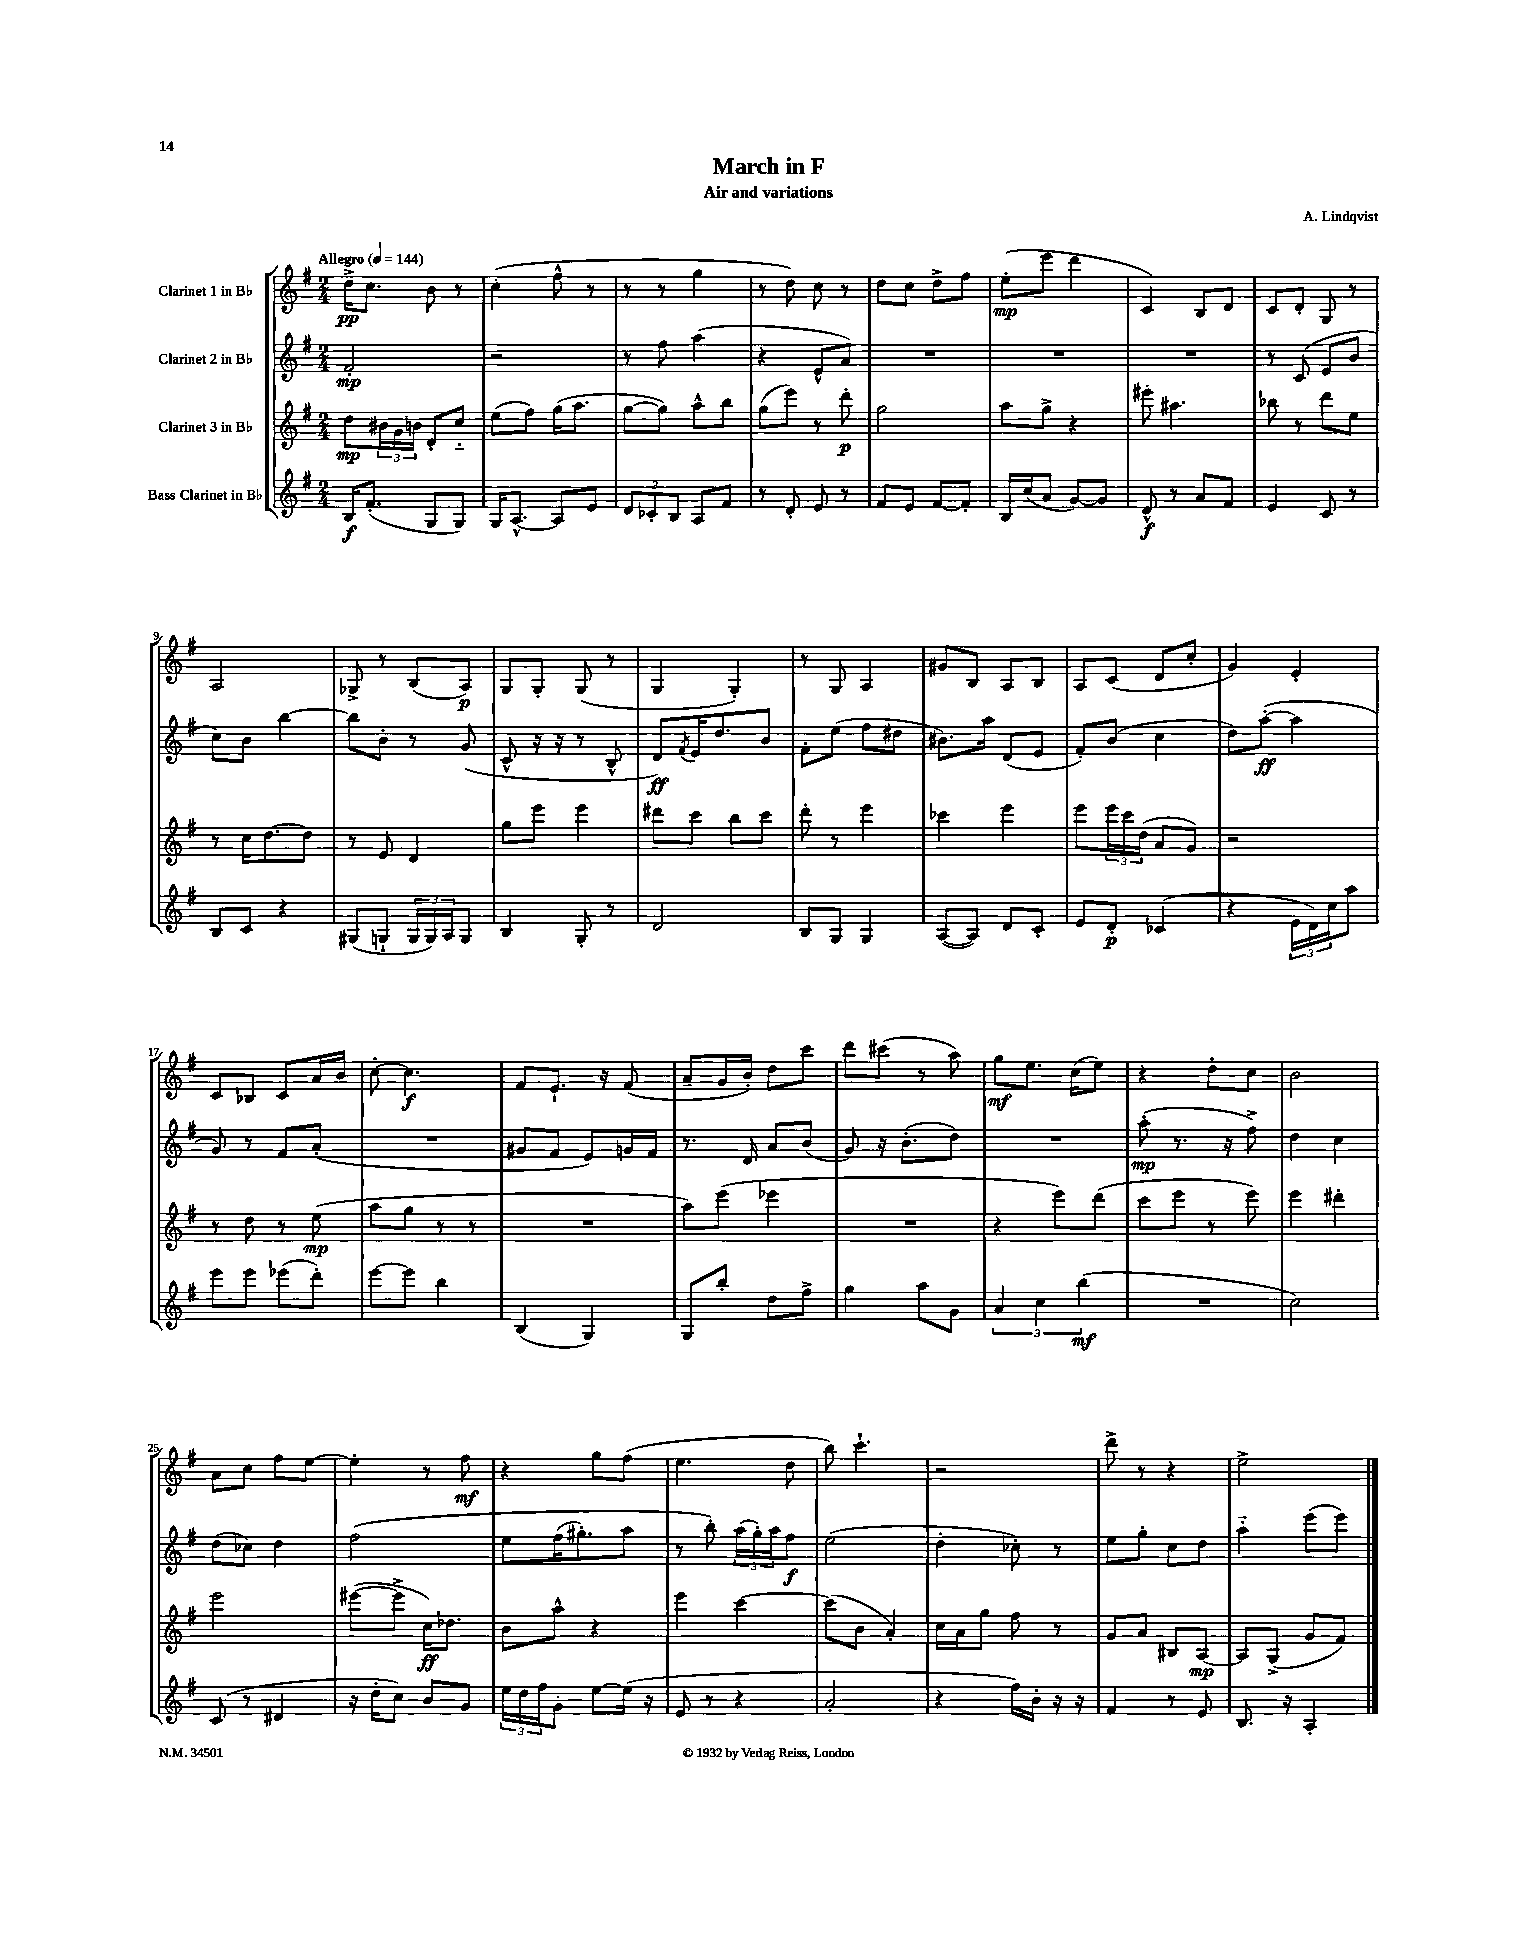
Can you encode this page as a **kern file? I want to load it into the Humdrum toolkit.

**kern	**dynam	**kern	**dynam	**kern	**dynam	**kern	**dynam
*part4	*part4	*part3	*part3	*part2	*part2	*part1	*part1
*staff4	*staff4	*staff3	*staff3	*staff2	*staff2	*staff1	*staff1
*I"Bass Clarinet in B♭	*	*I"Clarinet 3 in B♭	*	*I"Clarinet 2 in B♭	*	*I"Clarinet 1 in B♭	*
*clefG2	*	*clefG2	*	*clefG2	*	*clefG2	*
*k[f#]	*	*k[f#]	*	*k[f#]	*	*k[f#]	*
*M2/4	*	*M2/4	*	*M2/4	*	*M2/4	*
*MM144	*	*MM144	*	*MM144	*	*MM144	*
=1	=1	=1	=1	=1	=1	=1	=1
!	!	!	!	!	!	!LO:TX:a:B:t=Allegro	!
16B/KL	f	8dd\L	mp	2f#'/	mp	16dd^\KL	pp
(8.f#'/J	.	.	.	.	.	8.cc\J	.
.	.	24b#X\L	.	.	.	.	.
.	.	24g\	.	.	.	.	.
.	.	24bn\JJ	.	.	.	.	.
8G/L	.	8d'/L	.	.	.	8b\	.
8G/J)	.	8cc/J	.	.	.	8r	.
=2	=2	=2	=2	=2	=2	=2	=2
16G/KL	.	(8ee\L	.	2r	.	(4cc'\	.
[8.A^^/J	.	.	.	.	.	.	.
.	.	8ff#\J)	.	.	.	.	.
8A/L]	.	(16gg\KL	.	.	.	8ff#^^\	.
.	.	8.aa\J	.	.	.	.	.
8e/J	.	.	.	.	.	8r	.
=3	=3	=3	=3	=3	=3	=3	=3
12d/L	.	[8gg\L	.	8r	.	8r	.
12c-X'/	.	.	.	.	.	.	.
.	.	8gg\J])	.	8ff#\	.	8r	.
12B/J	.	.	.	.	.	.	.
8A/L	.	8aa^^\L	.	(4aa\	.	4gg\	.
8f#/J	.	8bb\J	.	.	.	.	.
=4	=4	=4	=4	=4	=4	=4	=4
8r	.	(8gg\L	.	4r	.	8r	.
8d'/	.	8eee\J)	.	.	.	8dd\)	.
8e/	.	8r	.	8e^^/L	.	8cc\	.
8r	.	8ddd'\	p	8a/J)	.	8r	.
=5	=5	=5	=5	=5	=5	=5	=5
8f#/L	.	2gg\	.	2r	.	8dd\L	.
8e/J	.	.	.	.	.	8cc\J	.
[8f#/L	.	.	.	.	.	8dd^\L	.
8f#'/J]	.	.	.	.	.	8ff#\J	.
=6	=6	=6	=6	=6	=6	=6	=6
16B/LL	.	8aa\L	.	2r	.	(8ee'\L	mp
(16cc/J	.	.	.	.	.	.	.
8a/J	.	8gg^\J	.	.	.	8eee\J	.
[8g/L)	.	4r	.	.	.	4ddd\	.
8g/J]	.	.	.	.	.	.	.
=7	=7	=7	=7	=7	=7	=7	=7
8d^^/	f	8eee#X'\	.	2r	.	4c/)	.
8r	.	4.aa#X\	.	.	.	.	.
8a/L	.	.	.	.	.	8B/L	.
8f#/J	.	.	.	.	.	8d/J	.
=8	=8	=8	=8	=8	=8	=8	=8
4e/	.	8bb-X\	.	8r	.	8c/L	.
.	.	8r	.	(8c/	.	8d'/J	.
8c/	.	8ddd\L	.	8e/L	.	8G/	.
8r	.	8ee\J	.	8b/J	.	8r	.
!!LO:LB:g=z
=9	=9	=9	=9	=9	=9	=9	=9
8B/L	.	8r	.	8cc\L)	.	2A/	.
8c/J	.	16cc\KL	.	8b\J	.	.	.
.	.	[8.dd\	.	.	.	.	.
4r	.	.	.	[4bb\	.	.	.
.	.	8dd\J]	.	.	.	.	.
=10	=10	=10	=10	=10	=10	=10	=10
(8G#X/L	.	8r	.	8bb\L]	.	8G-X^/	.
8Gn`/J	.	8e/	.	8b'\J	.	8r	.
24G/LL	.	4d/	.	8r	.	(8B/L	.
24G/)	.	.	.	.	.	.	.
24A/J	.	.	.	.	.	.	.
8G/J	.	.	.	(8g/	.	8A/J)	p
=11	=11	=11	=11	=11	=11	=11	=11
4B/	.	8gg\L	.	8c^^/	.	8G/L	.
.	.	8eee\J	.	16r	.	8G'/J	.
.	.	.	.	16r	.	.	.
8G'/	.	4eee\	.	8r	.	(8G/	.
8r	.	.	.	8B^^/	.	8r	.
=12	=12	=12	=12	=12	=12	=12	=12
2d/	.	8ddd#X\L	.	8d/L)	ff	4G/	.
.	.	.	.	8qf#/	.	.	.
.	.	8ccc\J	.	16e/K	.	.	.
.	.	.	.	8.dd/	.	.	.
.	.	8bb\L	.	.	.	4G'/)	.
.	.	8ccc\J	.	8b/J	.	.	.
=13	=13	=13	=13	=13	=13	=13	=13
8B/L	.	8ddd'\	.	8f#'\L	.	8r	.
8G/J	.	8r	.	(8ee\J	.	8G/	.
4G/	.	4eee\	.	8ff#\L	.	4A/	.
.	.	.	.	8dd#X\J	.	.	.
=14	=14	=14	=14	=14	=14	=14	=14
([8A/L	.	4ccc-X\	.	8.b#X\L)	.	8g#X/L	.
8A/J])	.	.	.	.	.	8B/J	.
.	.	.	.	16aa\Jk	.	.	.
8d/L	.	4eee\	.	(8d/L	.	8A/L	.
8c'/J	.	.	.	8e/J	.	8B/J	.
=15	=15	=15	=15	=15	=15	=15	=15
8e/L	.	8eee\L	.	8f#'/L)	.	8A/L	.
8d'/J	p	24eee\L	.	(8b/J	.	(8c/J	.
.	.	24ccc\	.	.	.	.	.
.	.	(24dd\JJ	.	.	.	.	.
(4c-X/	.	8a/L	.	4cc\	.	8d/L	.
.	.	8g/J)	.	.	.	8cc'/J	.
=16	=16	=16	=16	=16	=16	=16	=16
4r	.	2r	.	8dd\L)	.	4g/)	.
.	.	.	.	([8aa'\J	ff	.	.
24e\LL	.	.	.	4aa\]	.	4e'/	.
24d\)	.	.	.	.	.	.	.
24cc\J	.	.	.	.	.	.	.
8aa\J	.	.	.	.	.	.	.
!!LO:LB:g=z
=17	=17	=17	=17	=17	=17	=17	=17
8eee\L	.	8r	.	8g/)	.	8c/L	.
8eee\J	.	8dd\	.	8r	.	8B-X/J	.
(8eee-X\L	.	8r	.	8f#/L	.	8c/L	.
8ddd'\J)	.	(8ee\	mp	(8a'/J	.	16a/L	.
.	.	.	.	.	.	16b/JJ	.
=18	=18	=18	=18	=18	=18	=18	=18
[8eee\L	.	8aa\L	.	2r	.	[8cc'\	.
8eee\J]	.	8gg\J	.	.	.	4.cc\]	f
4bb\	.	8r	.	.	.	.	.
.	.	8r	.	.	.	.	.
=19	=19	=19	=19	=19	=19	=19	=19
(4B/	.	2r	.	8g#X/L	.	8f#/L	.
.	.	.	.	8f#/J	.	8.e`/J	.
4G/)	.	.	.	8e/L)	.	.	.
.	.	.	.	.	.	16r	.
.	.	.	.	16gn/L	.	(8f#/	.
.	.	.	.	16f#/JJ	.	.	.
=20	=20	=20	=20	=20	=20	=20	=20
8G/L	.	8aa\L)	.	8.r	.	8a~/L	.
8bb'/J	.	(8eee\J	.	.	.	16g/L	.
.	.	.	.	16d/	.	16b'/JJ)	.
8dd\L	.	4eee-X\	.	8a/L	.	8dd\L	.
8ff#^\J	.	.	.	(8b/J	.	8ccc\J	.
=21	=21	=21	=21	=21	=21	=21	=21
4gg\	.	2r	.	8g/)	.	8ddd\L	.
.	.	.	.	16r	.	(8ccc#X\J	.
.	.	.	.	(8.b'\L	.	.	.
8aa\L	.	.	.	.	.	8r	.
8g\J	.	.	.	8dd\J)	.	8aa\)	.
=22	=22	=22	=22	=22	=22	=22	=22
6a/	.	4r	.	2r	.	8gg\L	mf
.	.	.	.	.	.	8.ee\J	.
6cc\	.	.	.	.	.	.	.
.	.	8eee\L)	.	.	.	.	.
.	.	.	.	.	.	(16cc\KL	.
(6bb\	mf	.	.	.	.	.	.
.	.	(8ddd\J	.	.	.	8ee\J)	.
=23	=23	=23	=23	=23	=23	=23	=23
2r	.	8ccc\L	.	(8aa'\	mp	4r	.
.	.	8eee\J	.	8.r	.	.	.
.	.	8r	.	.	.	8dd'\L	.
.	.	.	.	16r	.	.	.
.	.	8eee\)	.	8ff#^\)	.	8cc\J	.
=24	=24	=24	=24	=24	=24	=24	=24
2cc\)	.	4eee\	.	4dd\	.	2b\	.
.	.	4ddd#X'\	.	4cc\	.	.	.
!!LO:LB:g=z
=25	=25	=25	=25	=25	=25	=25	=25
(8c/	.	2eee\	.	(8dd\L	.	8a\L	.
8r	.	.	.	8cc-X\J)	.	8cc\J	.
4d#X/	.	.	.	4dd\	.	8ff#\L	.
.	.	.	.	.	.	[8ee\J	.
=26	=26	=26	=26	=26	=26	=26	=26
16r	.	([8eee#X\L	.	(2ff#\	.	4ee'\]	.
16dd'\KL	.	.	.	.	.	.	.
8cc\J)	.	8eee#^\J]	.	.	.	.	.
8b/L	.	16cc\KL)	ff	.	.	8r	.
.	.	8.dd-X\J	.	.	.	.	.
8g/J	.	.	.	.	.	8ff#\	mf
=27	=27	=27	=27	=27	=27	=27	=27
24ee\LL	.	8b\L	.	8ee\L	.	4r	.
24dd\	.	.	.	.	.	.	.
24ff#\J	.	.	.	.	.	.	.
8g'\J	.	8aa^^\J	.	(16ff#\K	.	.	.
.	.	.	.	8.gg#X'\)	.	.	.
[8ee\L	.	4r	.	.	.	8gg\L	.
(16ee\Jk]	.	.	.	8aa\J	.	(8ff#\J	.
16r	.	.	.	.	.	.	.
=28	=28	=28	=28	=28	=28	=28	=28
8e/	.	4eee\	.	8r	.	4.ee\	.
8r	.	.	.	8bb'\)	.	.	.
4r	.	[4ccc\	.	(24aa\LL	.	.	.
.	.	.	.	24gg'\)	.	.	.
.	.	.	.	24aa\J	.	.	.
.	.	.	.	8ff#\J	f	8dd\	.
=29	=29	=29	=29	=29	=29	=29	=29
2a'/	.	(8ccc\L]	.	(2ee\	.	8bb\)	.
.	.	8b\J	.	.	.	4.ccc`\	.
.	.	4a'/)	.	.	.	.	.
=30	=30	=30	=30	=30	=30	=30	=30
4r	.	16cc\LL	.	4dd'\	.	2r	.
.	.	16a\J	.	.	.	.	.
.	.	8gg\J	.	.	.	.	.
16ff#\LL)	.	8ff#\	.	8cc-X'\)	.	.	.
16b'\JJ	.	.	.	.	.	.	.
16r	.	8r	.	8r	.	.	.
16r	.	.	.	.	.	.	.
=31	=31	=31	=31	=31	=31	=31	=31
4f#/	.	8g/L	.	8ee\L	.	8ddd^\	.
.	.	8a/J	.	8gg'\J	.	8r	.
8r	.	8B#X/L	.	8cc\L	.	4r	.
8e/	.	[8A/J	mp	8dd\J	.	.	.
=32	=32	=32	=32	=32	=32	=32	=32
8.B/	.	8A/L]	.	4aa\	.	2ee^\	.
.	.	(8G^/J	.	.	.	.	.
16r	.	.	.	.	.	.	.
4A'/	.	8g/L	.	(8eee\L	.	.	.
.	.	8f#/J)	.	8eee\J)	.	.	.
==	==	==	==	==	==	==	==
*-	*-	*-	*-	*-	*-	*-	*-
